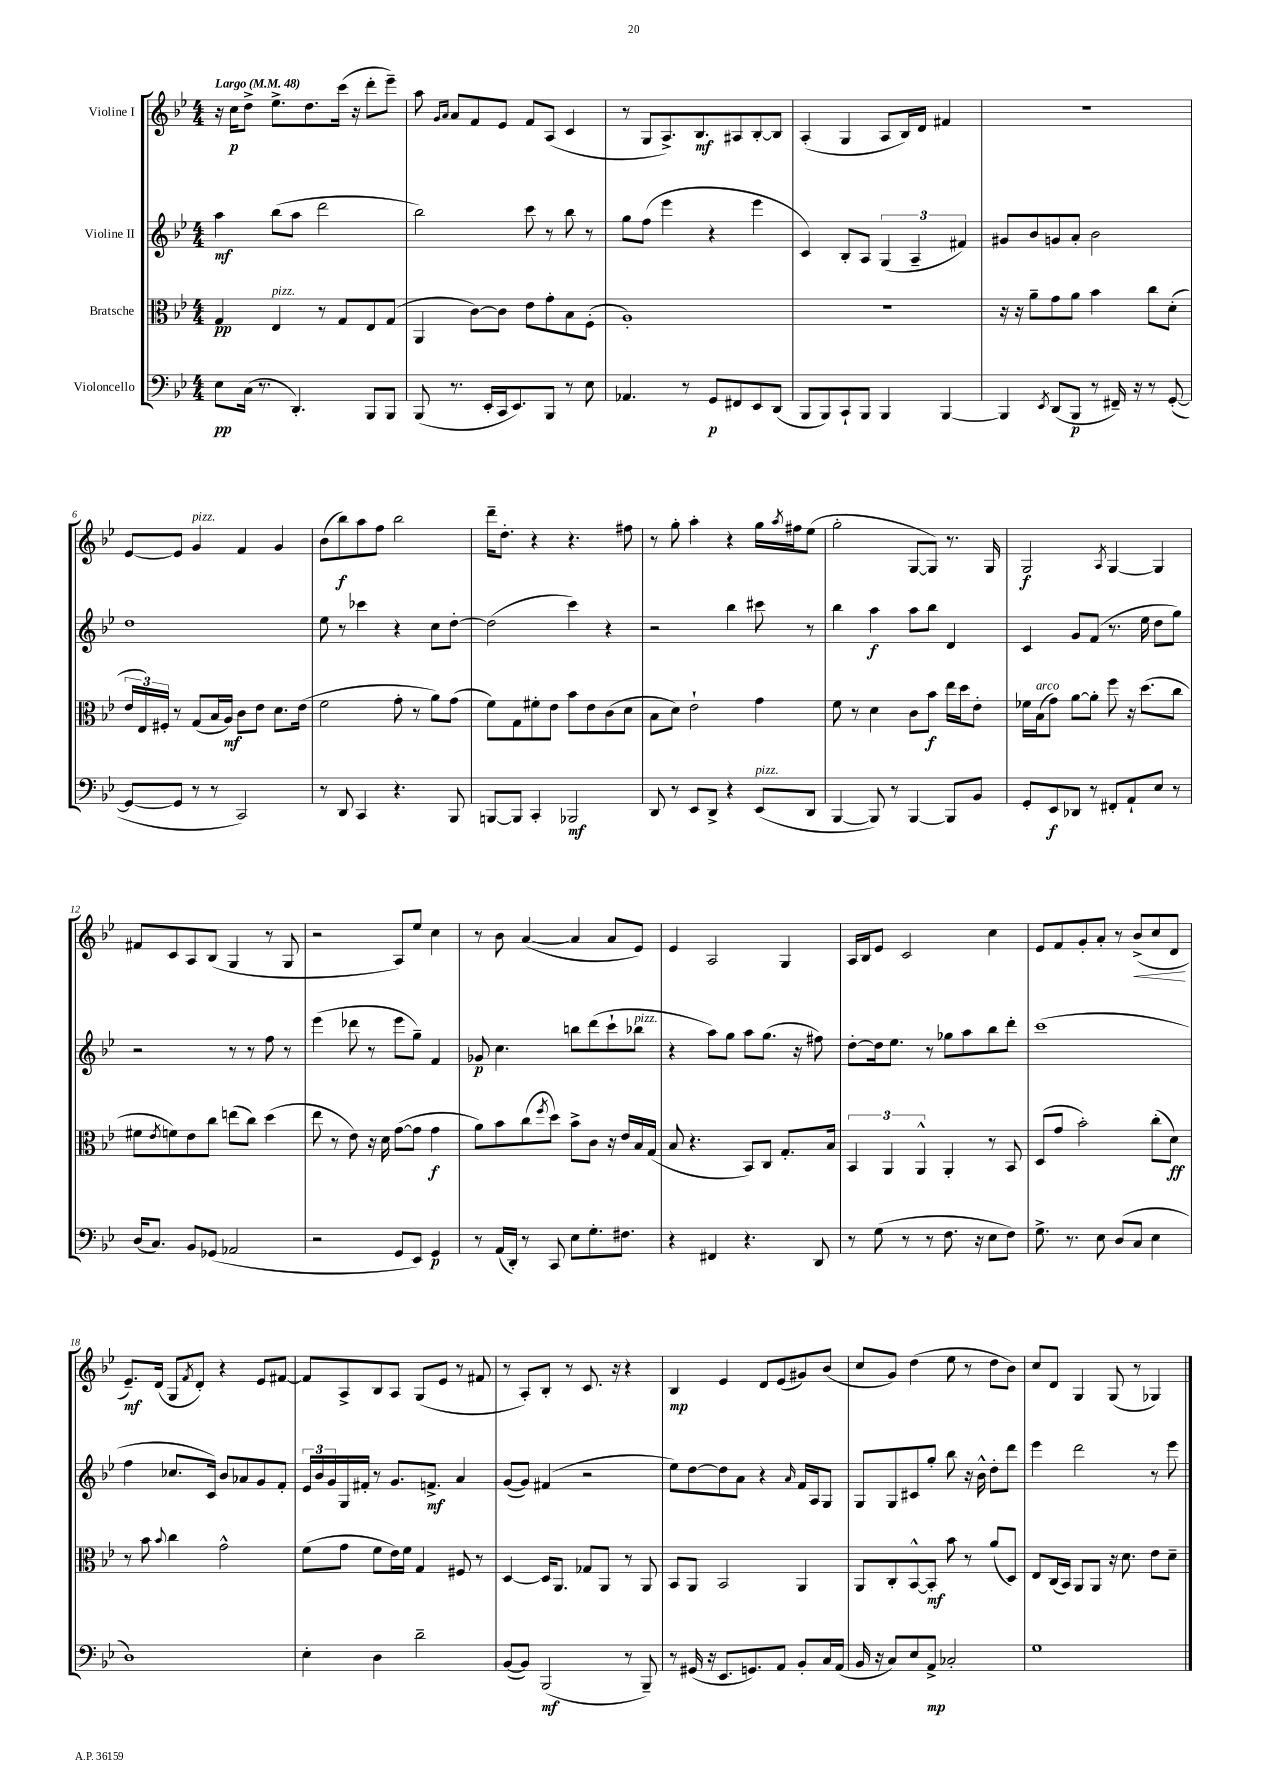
<<
\new StaffGroup <<
\new Staff = "s0" \with { instrumentName = "Violine I" } {
    \clef treble \key bes \major \numericTimeSignature \time 4/4 \tempo "Largo" 4 = 48
    r16 c''16\p d''8-> ees''8.-> d''8. c'''16( r16 d'''8-. ees'''8--) |
    a''8 \grace { g'16 a'16 } a'8 f'8 ees'8 f'8 a8( c'4 |
    r8 g8 a8.->) bes8.\mf ais8 bes8~-. bes8 |
    a4-.( g4 a8 bes16) d'16 fis'4 |
    R1 |
    ees'8~ ees'8 g'4^\markup { \italic "pizz." } f'4 g'4 |
    bes'8( bes''8\f) a''8 f''8 bes''2 |
    d'''16-- d''8.-. r4 r4. fis''8 |
    r8 g''8-. a''4-. r4 g''16 \acciaccatura { a''8 } fis''16 ees''8( |
    g''2-. g8~ g8) r8. g16 |
    g2\f \acciaccatura { a8 } g4~ g4 |
    fis'8 c'8 a8 bes8( g4 r8 g8 |
    r2 a8) ees''8 c''4 |
    r8 bes'8 a'4~( a'4 a'8 ees'8) |
    ees'4 a2 g4 |
    a16 bes16 ees'8 c'2 c''4 |
    ees'8 f'8 g'8-. a'8-. r8 bes'8->\<( c''8 d'8\! |
    ees'8.--\mf) d'16( g8 \acciaccatura { f'8 } d'8-.) r4 ees'8 fis'8~ |
    fis'8 a8-> bes8 a8 g8( ees'8 r8 fis'8 |
    r8 a8-.) bes8-. r8 c'8. r16 r4 |
    bes4\mp ees'4 d'8 ees'8( gis'8) bes'8( |
    c''8 g'8) d''4( ees''8 r8 d''8 bes'8) |
    c''8 d'8 g4 g8( r8 ges4) \bar "|." |
}
\new Staff = "s1" \with { instrumentName = "Violine II" } {
    \clef treble \key bes \major \numericTimeSignature \time 4/4
    a''4\mf bes''8( a''8 d'''2 |
    bes''2) c'''8 r8 bes''8 r8 |
    g''8 f''8( ees'''4 r4 ees'''4 |
    c'4) bes8-. a8 \tuplet 3/2 { g4( a4-- fis'4) } |
    gis'8 bes'8 g'8 a'8-. bes'2 |
    d''1 |
    ees''8 r8 ces'''4 r4 c''8 d''8~-. |
    d''2( c'''4) r4 |
    r2 bes''4 cis'''8 r8 |
    bes''4 a''4\f a''8 bes''8 d'4 |
    c'4 g'8 f'8( r8. ees''16 d''8 g''8) |
    r2 r8 r8 f''8 r8 |
    ees'''4( des'''8 r8 ees'''8 g''8--) f'4 |
    ges'8\p c''4. b''8 d'''8( c'''8-! bes''8^\markup { \italic "pizz." } |
    r4 a''8) g''8 a''8 g''8.( r16 fis''8) |
    d''8~-. d''16 ees''8. r8 ges''8 a''8 bes''8 d'''8-. |
    c'''1( |
    f''4 ces''8. c'16) bes'8 aes'8 g'8 f'8-. |
    \tuplet 3/2 { ees'16 bes'16 g'16 } g16 fis'16-. r8 g'8. f'8.->\mf a'4 |
    g'8~( g'8) fis'4( r2 |
    ees''8) d''8~ d''8 a'8 r4 \grace { a'16 } f'16 a16 g8 |
    g8 g8 cis'8 g''8-. bes''8 r16 bes'16-^ d''8-. d'''8 |
    ees'''4 d'''2 r8 ees'''8 \bar "|." |
}
\new Staff = "s2" \with { instrumentName = "Bratsche" } {
    \clef alto \key bes \major \numericTimeSignature \time 4/4
    g4\pp ees4^\markup { \italic "pizz." } r8 g8 ees8 g8( |
    a,4 c'8~) c'8 ees'8 g'8-. bes8 f8-.( |
    a1-.) |
    R1 |
    r16 r16 a'8-- g'8 a'8 bes'4 c''8 d'8-.( |
    \tuplet 3/2 { ees'16 ees16) fis16-. } r8 g8( bes16 a16\mf) c'8 ees'8 d'8. ees'16( |
    f'2 g'8-. r8 a'8) g'8( |
    f'8) g8 fis'8-. ees'8 bes'8 ees'8 c'8( d'8 |
    bes8 d'8) ees'2-! g'4 |
    f'8 r8 d'4 c'8 bes'8\f ees''16 d''16 ees'8-. |
    fes'16 bes16^\markup { \italic "arco" }( g'8) a'8~ a'8-. f''8 r16 d''8.( c''8 |
    fis'8 \acciaccatura { ees'8 } f'8) ees'8 c''8 e''8( c''8) d''4( |
    ees''8 r8 ees'8) r16 d'16 g'8~( g'8 g'4\f |
    a'8) bes'8 c''8( \acciaccatura { f''8 } d''8) bes'8-> c'8 r16 ees'16 bes16 g16( |
    bes8 r4. bes,8) c8 g8.-. bes16 |
    \tuplet 3/2 { bes,4 a,4 a,4-^ } a,4-. r8 bes,8 |
    d8( g'8 bes'2-.) c''8-.( d'8\ff) |
    r8 bes'8 \appoggiatura { bes'8 } c''4 g'2-^ |
    f'8( g'8 f'8 ees'16) f'16 g4 fis8 r8 |
    d4~ d16 a,8. ges8 a,8 r8 a,8 |
    bes,8 a,8 bes,2 a,4 |
    a,8 c8-. bes,8~-^ bes,8-.\mf bes'8 r8 a'8( d8) |
    ees8 c16( bes,16) a,8 a,8 r16 d'8. ees'8 d'8-- \bar "|." |
}
\new Staff = "s3" \with { instrumentName = "Violoncello" } {
    \clef bass \key bes \major \numericTimeSignature \time 4/4
    ees8\pp c16( r8. d,4.-.) bes,,8 bes,,8 |
    bes,,8( r8. ees,16-. c,16 ees,8.) bes,,8 r8 ees8 |
    aes,4. r8 g,8\p fis,8 ees,8 d,8( |
    bes,,8 bes,,8) c,8-! bes,,8 bes,,4 bes,,4~ |
    bes,,4 \acciaccatura { ees,8 } d,8( bes,,8\p r8 fis,16--) r16 r8 g,8~-.( |
    g,8~ g,8 r8 r8 c,2) |
    r8 d,8 c,4 r4. bes,,8 |
    b,,8~ b,,8 c,4-. bes,,2\mf |
    d,8 r8 ees,8 d,8-> r4 ees,8^\markup { \italic "pizz." }( d,8 |
    bes,,4~ bes,,8) r8 bes,,4~ bes,,8 bes,8 |
    g,8-. ees,8\f des,8 r8 fis,8-. a,8-! ees8 r8 |
    d16( c8.) bes,8 ges,8( aes,2 |
    r2 g,8 ees,8) g,4\p |
    r8 a,16( d,16-.) r8 c,8 ees8 g8.-. fis8. |
    r4 fis,4 r4. d,8 |
    r8 g8( r8 r8 f8. r16 ees8 f8) |
    g8.-> r8. ees8 d8( c8 ees4 |
    d1) |
    ees4-. d4 d'2-- |
    bes,8~( bes,8) bes,,2\mf( r8 bes,,8--) |
    r8 gis,16( r16 ees,8. g,8.) a,8 bes,8-. c16 a,16( |
    bes,16 r16 c8) ees8 a,8->\mp ces2-. |
    g1 \bar "|." |
}
>>
>>
